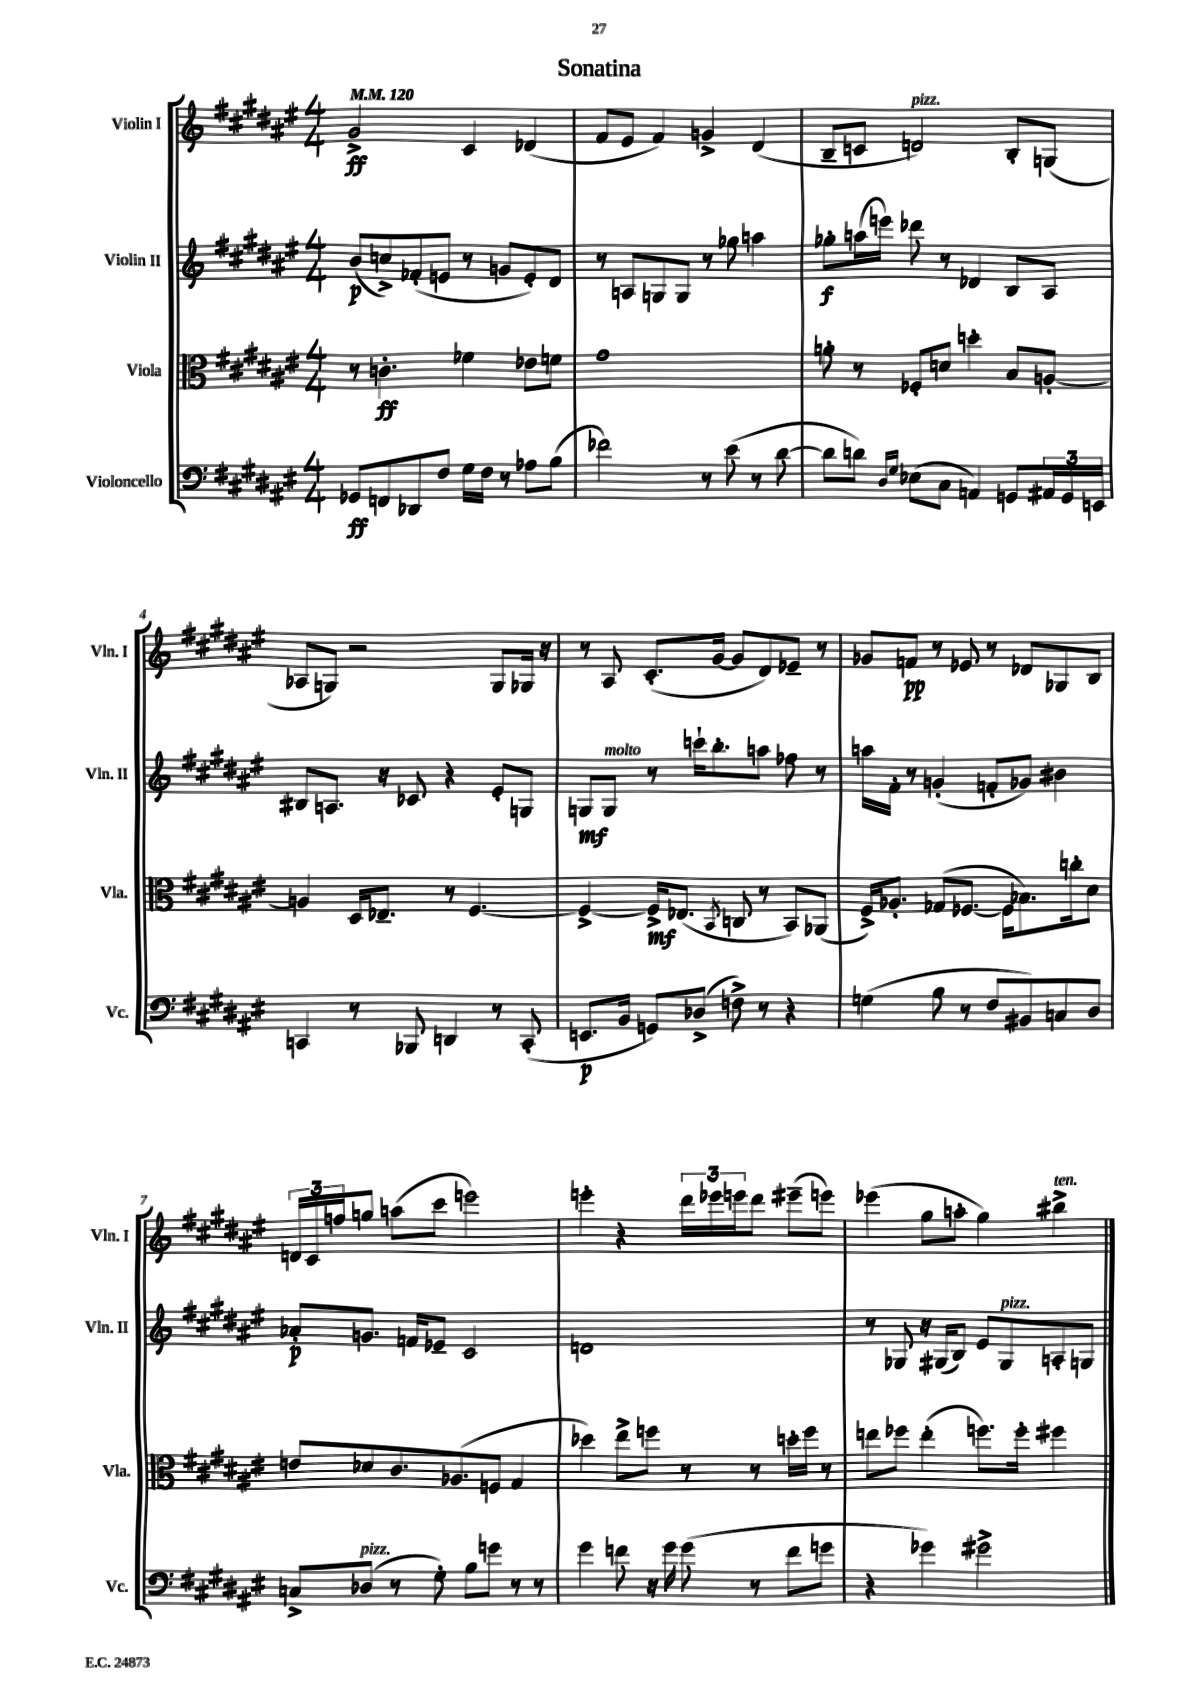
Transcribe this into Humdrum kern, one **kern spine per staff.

**kern	**kern	**kern	**kern
*staff4	*staff3	*staff2	*staff1
*clefF4	*clefC3	*clefG2	*clefG2
*k[f#c#g#d#a#e#]	*k[f#c#g#d#a#e#]	*k[f#c#g#d#a#e#]	*k[f#c#g#d#a#e#]
*M4/4	*M4/4	*M4/4	*M4/4
*MM120	*MM120	*MM120	*MM120
8GG-	8r	(8b	2g#^
8FF	4.c'	8cc^)	.
8DD-	.	(8f-'	.
8F#	.	8e	.
16G#	4f-	8r	4c#
16F#	.	.	.
8r	.	8g	.
8A-	8e-	8e')	(4d-
(8B	8f	8d#	.
=	=	=	=
2f-)	1g#	8r	8f#
.	.	8A	8e#
.	.	8G	4f#)
.	.	8G	.
8r	.	8r	4g^
(8e#	.	8gg-	.
8r	.	4aa	(4d#
[8d#	.	.	.
=	=	=	=
8d#]	8a'	8gg-'	8B~
8d)	8r	(16aa	8c
.	.	16eee)	.
16qqD#	.	.	.
16qqG#	.	.	.
(8E-	8F-'	8ddd-	2d)
8C#	8d	8r	.
4AA)	4dd'	4d-	.
8GG	8B	8B	8B'
24AA#	[8A'	8A#	(8G
24GG	.	.	.
24EE	.	.	.
=	=	=	=
4CC	4A]	8B#	8A-
.	.	8.A	8G)
8r	16D#	.	2r
.	8.E-~	16r	.
8BBB-	.	8c-	.
4DD	8r	4r	.
.	[4.F#	.	.
8r	.	8e#'	8G
(8CC'	.	8G	16G-
.	.	.	16r
=	=	=	=
8.EE	4F#^_	8G	8r
.	.	8G	8A#
16BB	.	.	.
8GG)	16F#^]	8r	(8.c#'
.	(8.E-	.	.
(8D-^	.	16ccc`	.
.	.	8.bb'	[16g#
.	8qBB	.	.
8F^)	8C	.	8g#]
8r	8r	8aa	8d#)
4r	8BB)	8ff-	8e-~
.	(8AA-	8r	8r
=	=	=	=
(4G	16F#^)	16aa	8g-
.	8.A-'	16f#'	.
.	.	8r	8f
8B	(8G-	(4g'	8r
8r	[8.F-	.	8e-
8F#	.	8f'	8r
.	16F-]	.	.
8BB#)	8.B-)	8g-)	8d-
8C	.	4b#	8G-
.	16cc'	.	.
8D#	8d#	.	8B
=	=	=	=
8C^	8e	8a-'	24d
.	.	.	24c#
.	.	.	24ff
(8D-	8d-	8.g	8gg
8r	8.c#	.	(8aa
.	.	16f	.
8G#')	.	8e-~	8ccc#
.	(8.A-	.	.
8B	.	2c#	2eee)
8g	8F	.	.
8r	4G#	.	.
8r	.	.	.
=	=	=	=
4g#	4dd-)	1d	4eee'
8f	8ee#^	.	4r
16r	8ff	.	.
16g#	.	.	.
(8g#	8r	.	24ddd#
.	.	.	24eee-
.	.	.	24eee
8r	8r	.	8ddd#
8f	16dd'	.	(8eee#~
.	16ff	.	.
8g	8r	.	8eee)
=	=	=	=
4r	8ee	8r	(4eee-
.	8ff-	8G-	.
4g-)	(4ee'	16r	8gg#
.	.	(16G#	.
.	.	8B)	8aa'
2g#^	8.ff)	8e#	4gg#)
.	.	8G#	.
.	16ff'	.	.
.	4ff#	8A'	4bb#^
.	.	8G	.
==	==	==	==
*-	*-	*-	*-
